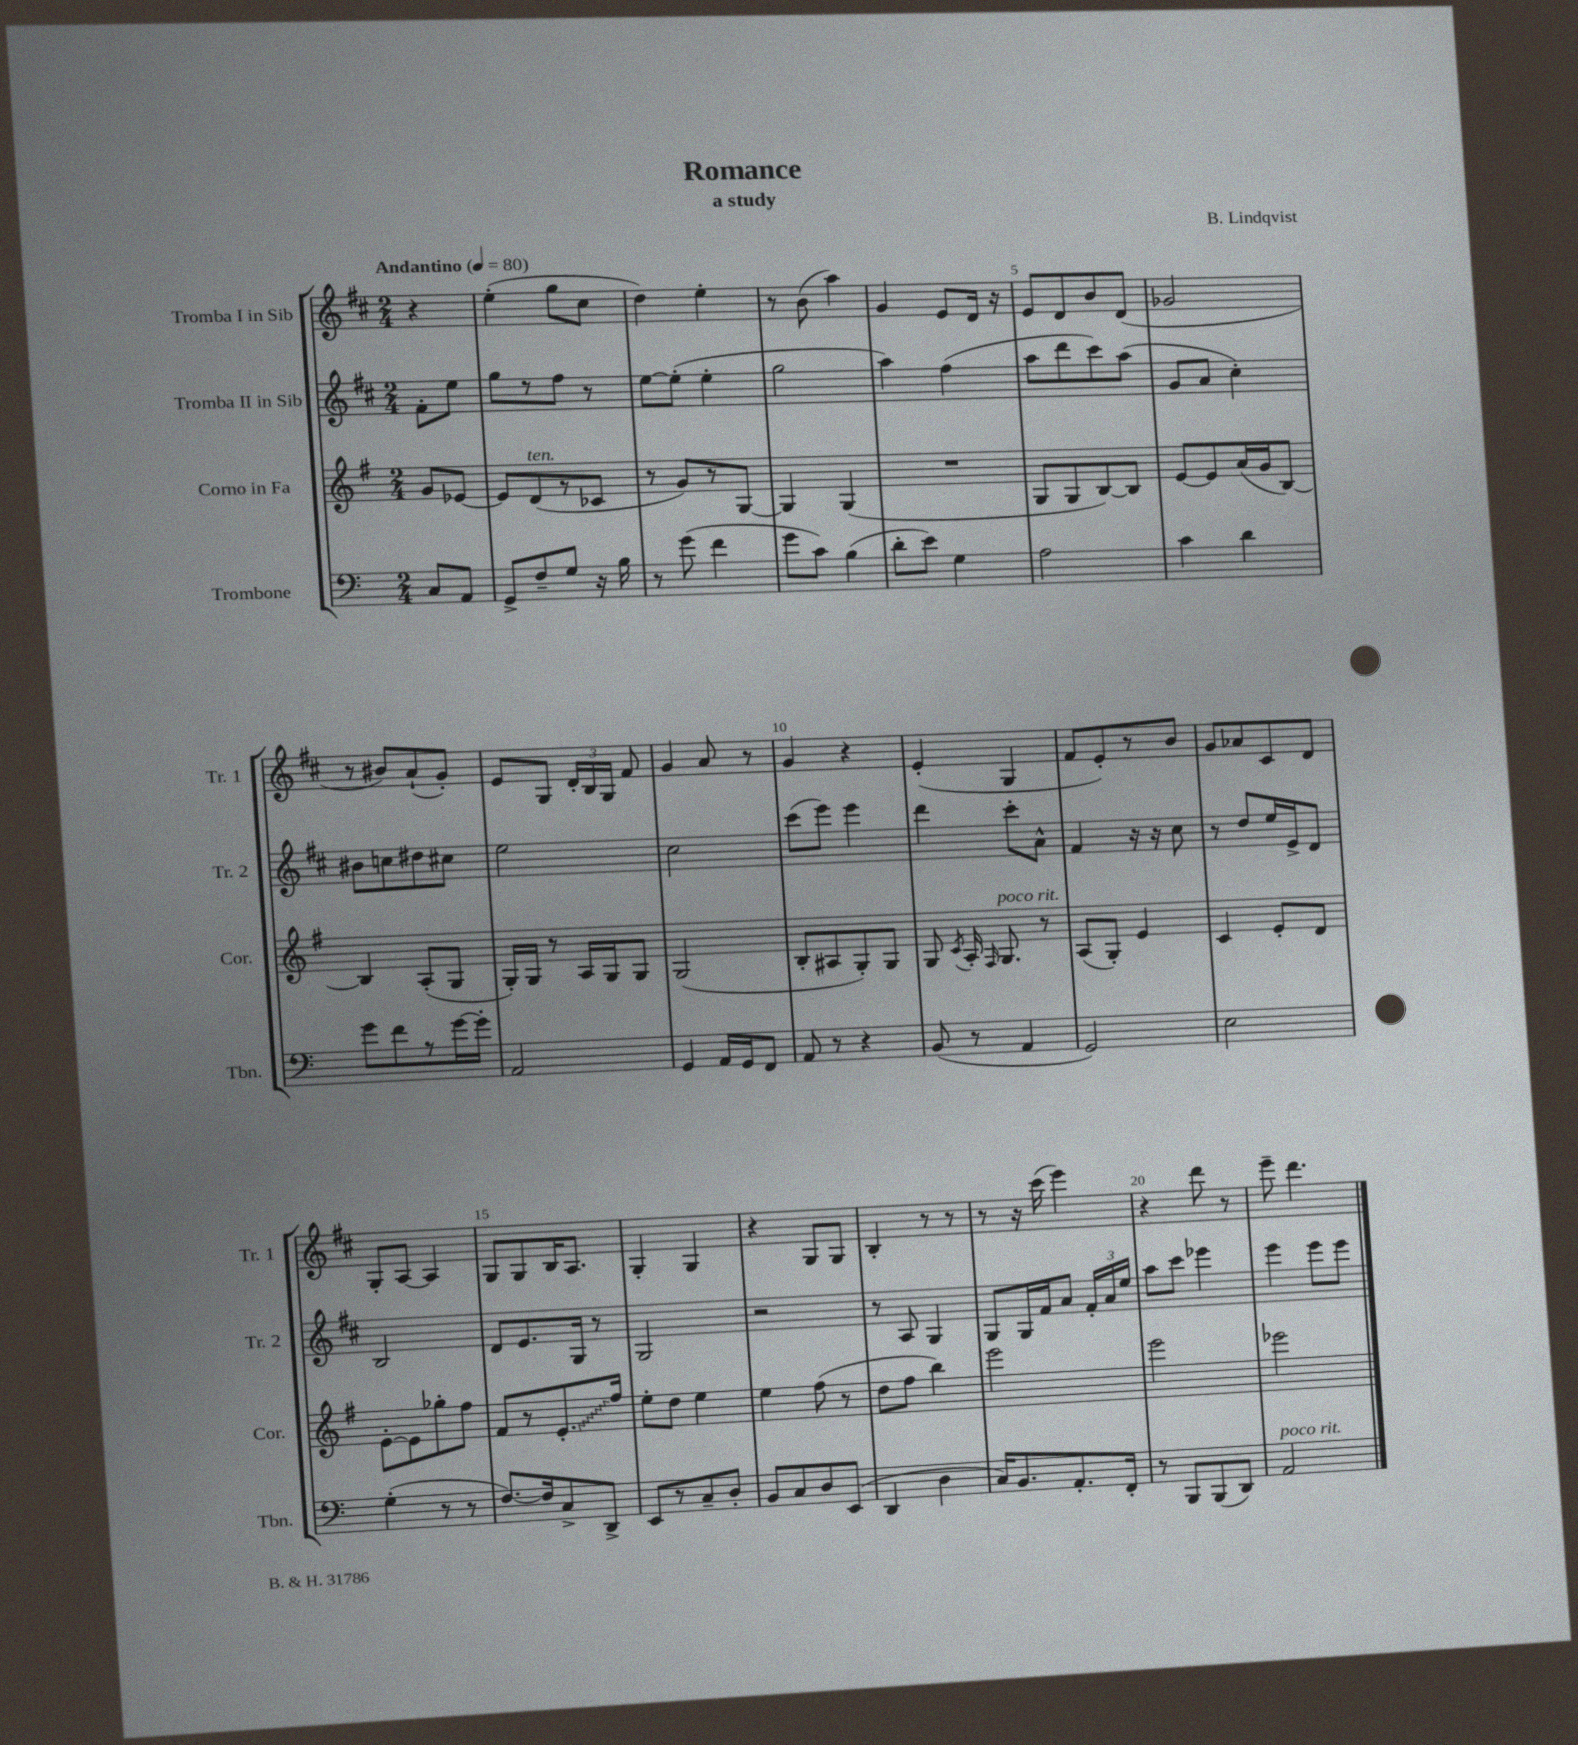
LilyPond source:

\header { title = "Romance" composer = "B. Lindqvist" subtitle = "a study" }
<<
\new StaffGroup <<
\new Staff = "s0" \with { instrumentName = "Tromba I in Sib" shortInstrumentName = "Tr. 1" } {
    \clef treble \key d \major \numericTimeSignature \time 2/4 \partial 4 \tempo "Andantino" 4 = 80
    \autoBeamOff r4 |
    e''4-.( g''8[ cis''8] |
    d''4) e''4-. |
    r8 b'8( a''4) |
    g'4 e'8[ d'16] r16 |
    e'8[ d'8 b'8 d'8]( |
    ges'2 |
    r8 bis'8[) a'8-!( g'8]-.) |
    e'8[ g8] \tuplet 3/2 { d'16[-. b16 g16] } fis'8 |
    g'4 a'8 r8 |
    g'4 r4 |
    e'4-.( g4 |
    fis'8[ e'8-.) r8 b'8] |
    g'8[ aes'8 cis'8 d'8] |
    g8[-. a8]~ a4 |
    g8[ g8 b16 a8.] |
    g4-. g4 |
    r4 g8[ g8] |
    b4-. r8 r8 |
    r8 r16 cis'''16( e'''4) |
    r4 d'''8 r8 |
    e'''8-- d'''4. \bar "|." |
}
\new Staff = "s1" \with { instrumentName = "Tromba II in Sib" shortInstrumentName = "Tr. 2" } {
    \clef treble \key d \major \numericTimeSignature \time 2/4 \partial 4
    \autoBeamOff fis'8[-. e''8] |
    g''8[ r8 fis''8] r8 |
    e''8[~ e''8]-.( e''4-. |
    g''2 |
    a''4) fis''4( |
    a''8[ d'''8 cis'''8) a''8]( |
    g'8[ a'8] cis''4-.) |
    bis'8[ c''8 dis''8 cis''8] |
    e''2 |
    cis''2 |
    cis'''8[( e'''8]) e'''4 |
    d'''4 cis'''8[-. a'8]-^ |
    fis'4 r16 r16 cis''8 |
    r8 d''8[ e''16 e'16-> d'8] |
    b2 |
    d'8[ e'8. g16] r8 |
    g2 |
    r2 |
    r8 a8 g4 |
    g8[ g16 fis'16 a'8] \tuplet 3/2 { fis'16[-. a'16 e''16] } |
    a''8[ cis'''8] ees'''4 |
    e'''4 e'''8[ e'''8] \bar "|." |
}
\new Staff = "s2" \with { instrumentName = "Corno in Fa" shortInstrumentName = "Cor." } {
    \clef treble \key g \major \numericTimeSignature \time 2/4 \partial 4
    \autoBeamOff g'8[ ees'8]~ |
    ees'8[ d'8^\markup { \italic "ten." }( r8 ces'8] |
    r8 g'8[) r8 g8]~ |
    g4 g4( |
    R2 |
    g8[ g8 b8~) b8] |
    e'8[~ e'8 a'16( g'16 b8]~) |
    b4 a8[-.( g8] |
    g16[-.) g16] r8 a16[ g16 g8] |
    g2( |
    b8[-. ais8 g8-.) g8] |
    g8 \acciaccatura { c'8 } a16-. \grace { fis16 } g8.^\markup { \italic "poco rit." } r8 |
    a8[( g8]-.) e'4 |
    c'4 e'8[-. d'8] |
    e'8[~-. e'8 ges''8-. fis''8] |
    fis'8[ r8 \once \override Glissando.style = #'zigzag e'8.-.\glissando fis''16] |
    e''8[-. d''8] e''4 |
    e''4 fis''8( r8 |
    d''8[ fis''8] b''4) |
    e'''2 |
    e'''2 |
    ees'''2 \bar "|." |
}
\new Staff = "s3" \with { instrumentName = "Trombone" shortInstrumentName = "Tbn." } {
    \clef bass \key c \major \numericTimeSignature \time 2/4 \partial 4
    \autoBeamOff c8[ a,8] |
    g,8[-> f8-- g8] r16 b16 |
    r8 g'8( f'4 |
    g'8[ c'8]) b4( |
    d'8[-. e'8]) g4 |
    a2 |
    c'4 d'4 |
    g'8[ f'8 r8 g'16~ g'16]-. |
    a,2 |
    g,4 a,16[ g,16 f,8] |
    a,8 r8 r4 |
    b,8( r8 a,4 |
    g,2) |
    e2 |
    g4-.( r8 r8 |
    f8.[~) f16 c8-> d,8]-> |
    e,8[ r8 c8-- d8]-. |
    b,8[ c8 d8 e,8]( |
    d,4 d4 |
    c16[) b,8. a,8.-. f,16]-. |
    r8 b,,8[ b,,8( d,8]) |
    a,2^\markup { \italic "poco rit." } \bar "|." |
}
>>
>>
\layout { \context { \Score \override BarNumber.break-visibility = ##(#f #t #t) barNumberVisibility = #(every-nth-bar-number-visible 5) } }
